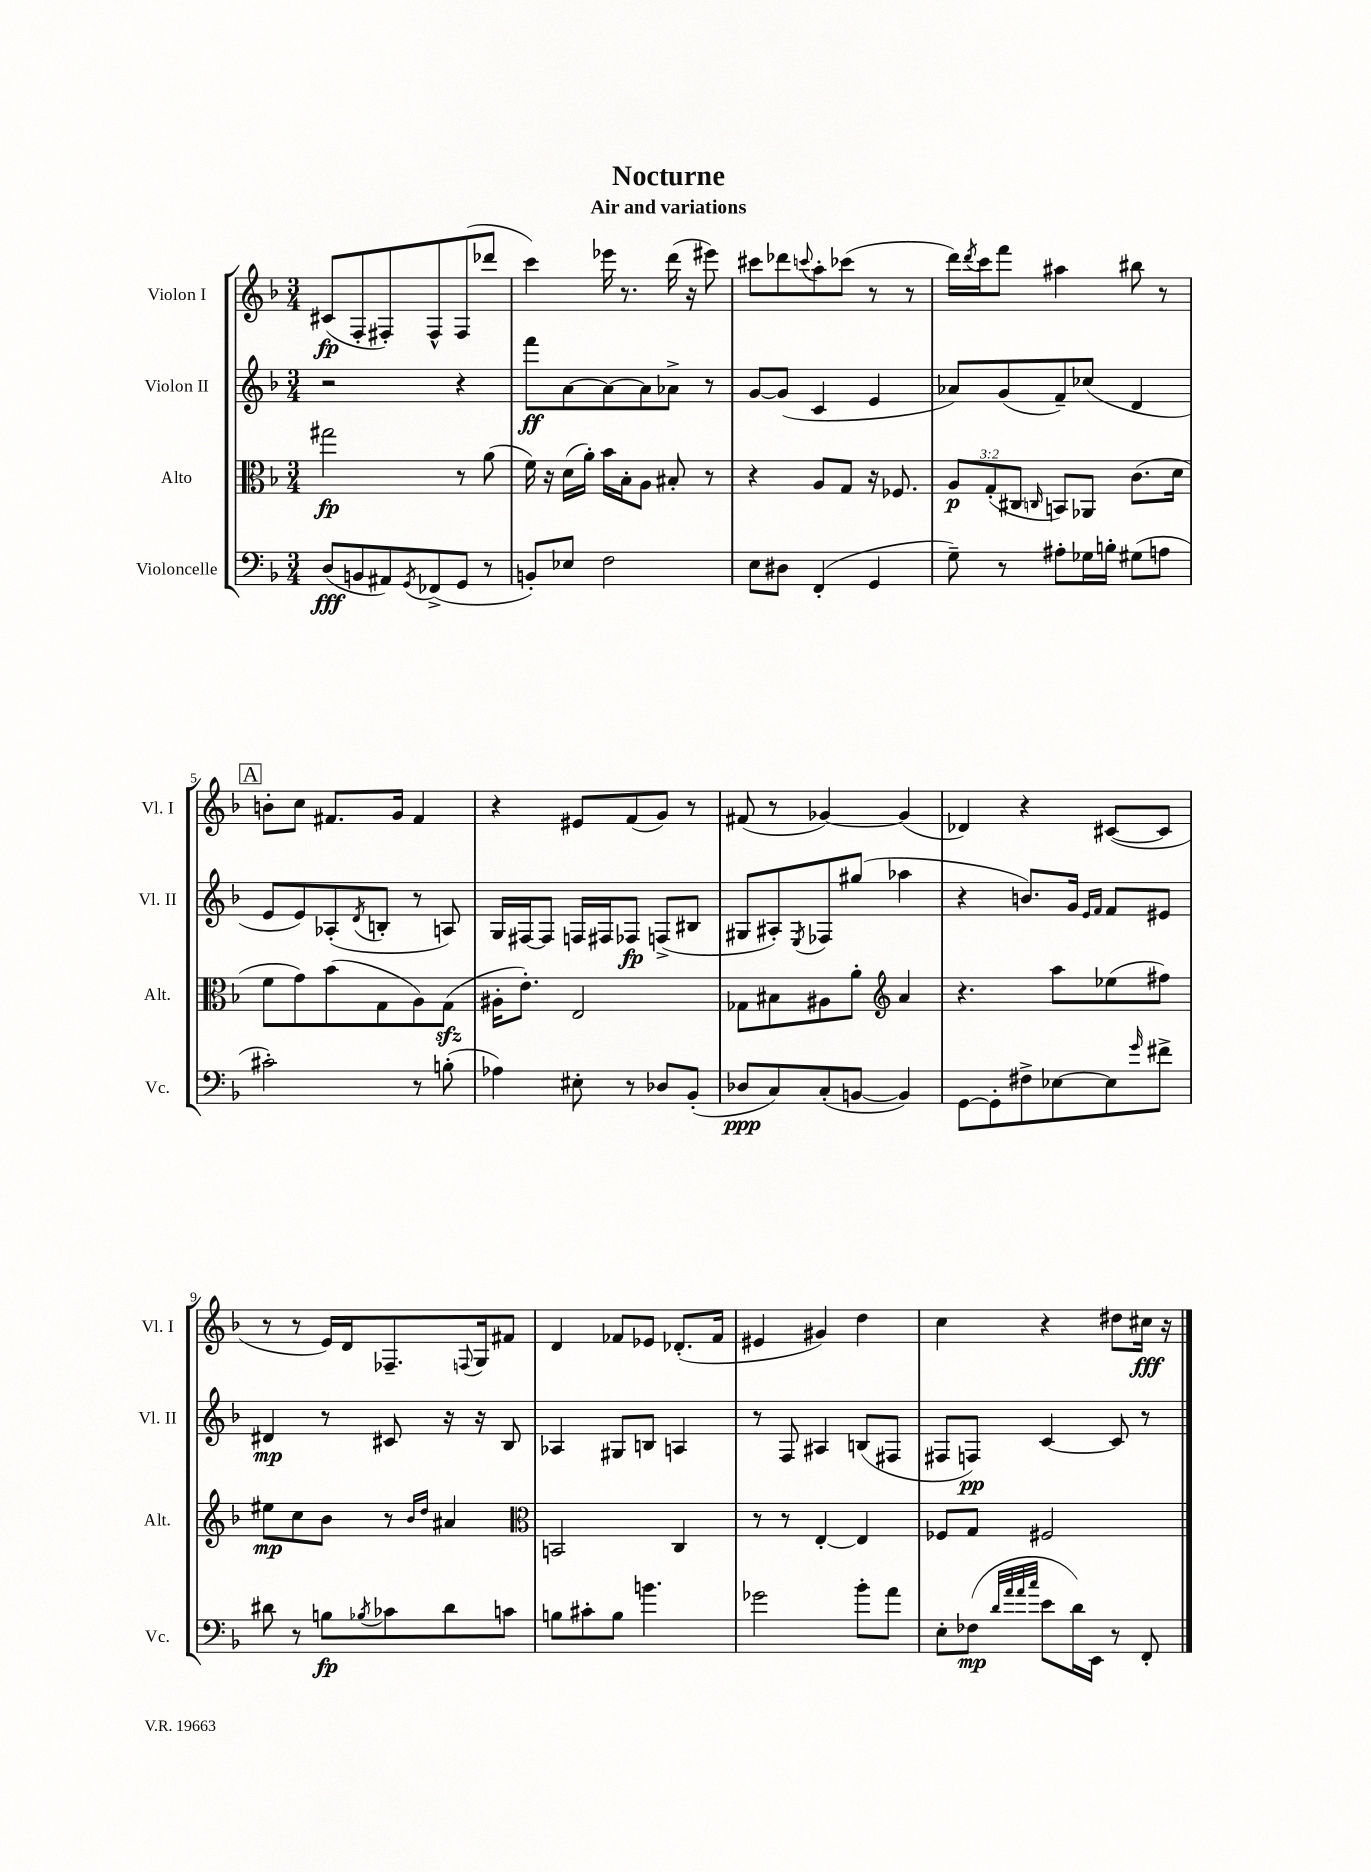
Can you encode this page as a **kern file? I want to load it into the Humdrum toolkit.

**kern	**dynam	**kern	**dynam	**kern	**dynam	**kern	**dynam
*part4	*part4	*part3	*part3	*part2	*part2	*part1	*part1
*staff4	*staff4	*staff3	*staff3	*staff2	*staff2	*staff1	*staff1
*I"Violoncelle	*	*I"Alto	*	*I"Violon II	*	*I"Violon I	*
*I'Vc.	*	*I'Alt.	*	*I'Vl. II	*	*I'Vl. I	*
*clefF4	*	*clefC3	*	*clefG2	*	*clefG2	*
*k[b-]	*	*k[b-]	*	*k[b-]	*	*k[b-]	*
*M3/4	*	*M3/4	*	*M3/4	*	*M3/4	*
=1	=1	=1	=1	=1	=1	=1	=1
(8D/L	fff	2gg#X\	fp	2r	.	(8c#X/L	fp
8BBn/	.	.	.	.	.	8F'/	.
8AA#X/)	.	.	.	.	.	8F#X'/)	.
8qGG/	.	.	.	.	.	.	.
(8FF-X^/	.	.	.	.	.	8F#^^/	.
8GG/J	.	8r	.	4r	.	(8F#/	.
8r	.	(8a\	.	.	.	8ddd-X/J	.
=2	=2	=2	=2	=2	=2	=2	=2
8BBn'/L)	.	16f\)	.	8fff\L	ff	4ccc\)	.
.	.	16r	.	.	.	.	.
8E-X/J	.	(16d\LL	.	[8a\	.	.	.
.	.	16a'\JJ)	.	.	.	.	.
2F\	.	16b-\LL	.	8a\_	.	16eee-X\	.
.	.	16B-'\J	.	.	.	8.r	.
.	.	8A\J	.	8a\]	.	.	.
.	.	8B#X'/	.	8a-X^\J	.	(16ddd\	.
.	.	.	.	.	.	16r	.
.	.	8r	.	8r	.	8eee#X\)	.
=3	=3	=3	=3	=3	=3	=3	=3
8E\L	.	4r	.	[8g/L	.	8ccc#X\L	.
8D#X\J	.	.	.	(8g/J]	.	8ddd-X\	.
.	.	.	.	.	.	8qqcccn/	.
(4FF'/	.	8A/L	.	4c/	.	8aa'\	.
.	.	8G/J	.	.	.	(8ccc-X\J	.
4GG/	.	16r	.	4e/	.	8r	.
.	.	8.F-X/	.	.	.	.	.
.	.	.	.	.	.	8r	.
=4	=4	=4	=4	=4	=4	=4	=4
8G~\)	.	12A/L	p	8a-X/L)	.	16ddd\LL)	.
.	.	.	.	.	.	8qddd/	.
.	.	.	.	.	.	16ccc\J	.
.	.	(12G'/	.	.	.	.	.
8r	.	.	.	(8g/	.	8fff\J	.
.	.	12C#X/J	.	.	.	.	.
.	.	16qqCn/	.	.	.	.	.
8A#X'\L	.	8BBn/L)	.	8f~/)	.	4aa#X\	.
16G-X\L	.	8AA-X/J	.	(8cc-X/J	.	.	.
16Bn'\JJ	.	.	.	.	.	.	.
(8G#X\L	.	(8.c\L	.	4d/	.	8bb#X\	.
8An\J	.	.	.	.	.	8r	.
.	.	16d\Jk	.	.	.	.	.
!!LO:LB:g=z
!!LO:REH:place=s1:t=A
=5	=5	=5	=5	=5	=5	=5	=5
2c#X'\)	.	8f\L	.	8e/L	.	8bn'\L	.
.	.	8g\)	.	8e/)	.	8cc\J	.
.	.	(8b-\	.	(8A-X'/	.	8.f#X/L	.
.	.	.	.	8qd/	.	.	.
.	.	8G\	.	8Bn'/J	.	.	.
.	.	.	.	.	.	16g/Jk	.
8r	.	8A\)	.	8r	.	4f#/	.
(8Bn'\	.	(8Gzz\J	.	8An/)	.	.	.
=6	=6	=6	=6	=6	=6	=6	=6
4A-X\)	.	16A#X'\KL	.	16G/LL	.	4r	.
.	.	8.e'\J)	.	[16F#X/J	.	.	.
.	.	.	.	8F#/J]	.	.	.
8E#X'\	.	2E/	.	16Fn/LL	.	8e#X/L	.
.	.	.	.	16F#X/J	.	.	.
8r	.	.	.	8F-X/J	fp	(8f/	.
8D-X/L	.	.	.	(8Fn^/L	.	8g/J)	.
(8BB-'/J	.	.	.	8B#X/J	.	8r	.
=7	=7	=7	=7	=7	=7	=7	=7
8D-X/L	ppp	8G-X\L	.	8G#X/L	.	(8f#X/	.
8C/)	.	8B#X\	.	8A#X'/)	.	8r	.
.	.	.	.	8qE/	.	.	.
(8C'/	.	8A#X\	.	8F-X/	.	[4g-X/)	.
[8BBn/J	.	8a'\J	.	(8gg#X/J	.	.	.
*	*	*clefG2	*	*	*	*	*
4BB/])	.	4a/	.	4aa-X\	.	(4g-/]	.
=8	=8	=8	=8	=8	=8	=8	=8
[8GG\L	.	4.r	.	4r	.	4d-X/)	.
8GG'\]	.	.	.	.	.	.	.
8F#X^\	.	.	.	8.bn/L)	.	4r	.
[8E-X\	.	8aa\L	.	.	.	.	.
.	.	.	.	16g/Jk	.	.	.
.	.	.	.	16qqe/LL	.	.	.
.	.	.	.	16qqf/JJ	.	.	.
8E-\]	.	(8ee-X\	.	8f/L	.	([8c#X/L	.
16qqg/	.	.	.	.	.	.	.
8f#X^\J	.	8ff#X\J)	.	8e#X/J	.	8c#/J]	.
!!LO:LB:g=z
=9	=9	=9	=9	=9	=9	=9	=9
8d#X\	.	8ee#X\L	mp	4d#X/	mp	8r	.
8r	.	8cc\	.	.	.	8r	.
8Bn\L	fp	8b-\J	.	8r	.	16e/LL)	.
.	.	.	.	.	.	16d/J	.
8qB-X/	.	.	.	.	.	.	.
8c-X\	.	8r	.	8c#X/	.	8.F-X~/	.
.	.	16qqb-/LL	.	.	.	.	.
.	.	16qqdd/JJ	.	.	.	.	.
8d#\	.	4a#X/	.	16r	.	.	.
.	.	.	.	.	.	8qqFn/	.
.	.	.	.	16r	.	16G/k	.
8cn\J	.	.	.	8B-/	.	8f#X/J	.
=10	=10	=10	=10	=10	=10	=10	=10
*	*	*clefC3	*	*	*	*	*
8Bn\L	.	2BBn/	.	4A-X/	.	4d/	.
8c#X'\	.	.	.	.	.	.	.
8B\J	.	.	.	8G#X/L	.	8f-X/L	.
4.bn\	.	.	.	8Bn/J	.	8e-X/J	.
.	.	4C/	.	4An/	.	(8.d-X'/L	.
.	.	.	.	.	.	16f-/Jk	.
=11	=11	=11	=11	=11	=11	=11	=11
2g-X\	.	8r	.	8r	.	4e#X/	.
.	.	8r	.	8F/	.	.	.
.	.	[4E'/	.	4A#X/	.	4g#X/)	.
8b-'\L	.	4E/]	.	(8Bn/L	.	4dd\	.
8a\J	.	.	.	8F#X/J	.	.	.
=12	=12	=12	=12	=12	=12	=12	=12
8E'\L	.	8F-X/L	.	8F#X/L	.	4cc\	.
(8F-X\J	mp	8G/J	.	8Fn/J)	pp	.	.
32qqd/LLL	.	.	.	.	.	.	.
32qqa/	.	.	.	.	.	.	.
32qqa/	.	.	.	.	.	.	.
32qqcc/JJJ	.	.	.	.	.	.	.
8e\L	.	2F#X/	.	[4c/	.	4r	.
16d\L)	.	.	.	.	.	.	.
16EE\JJ	.	.	.	.	.	.	.
8r	.	.	.	8c/]	.	8dd#X\L	.
8FF'/	.	.	.	8r	.	16cc#X\Jk	fff
.	.	.	.	.	.	16r	.
==	==	==	==	==	==	==	==
*-	*-	*-	*-	*-	*-	*-	*-
